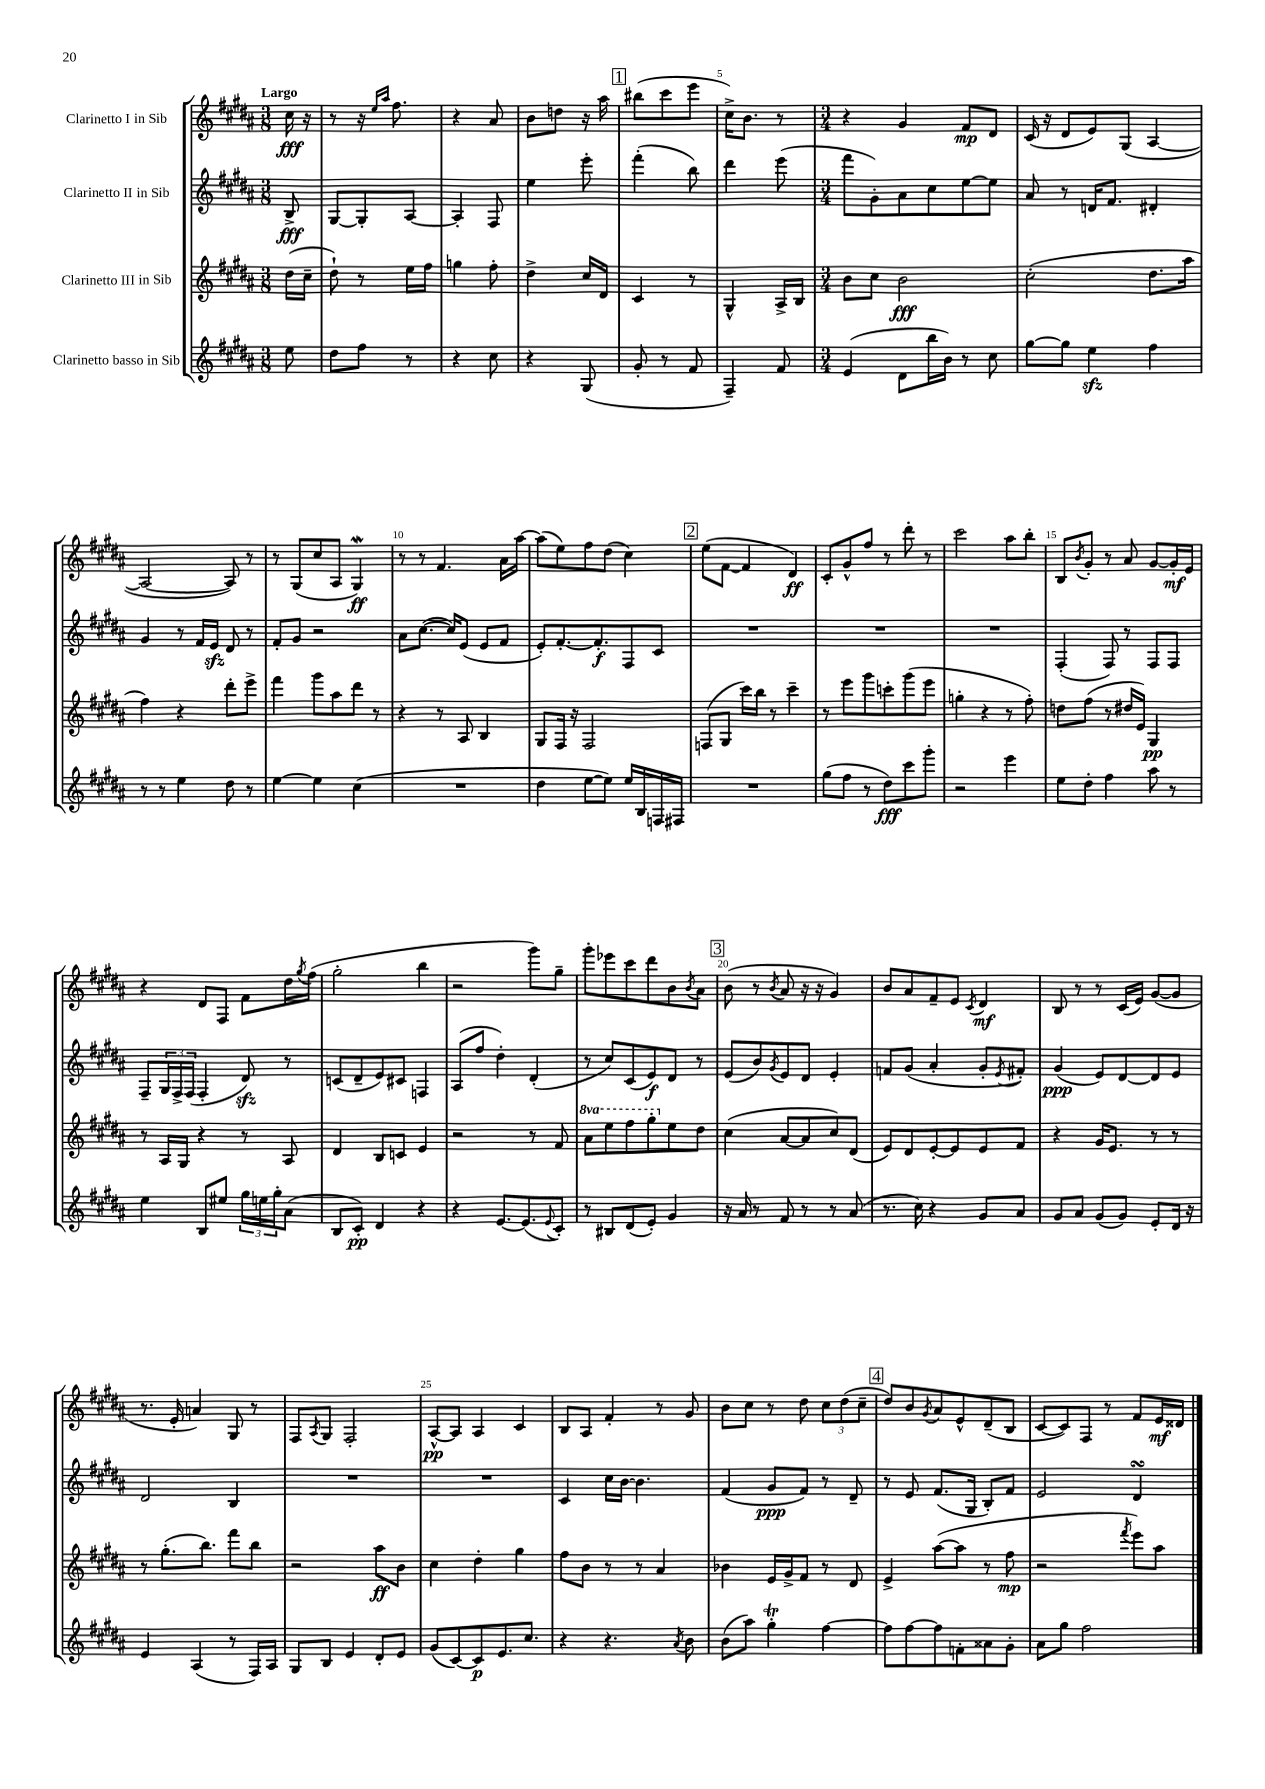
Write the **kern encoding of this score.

**kern	**kern	**kern	**kern
*staff4	*staff3	*staff2	*staff1
*clefG2	*clefG2	*clefG2	*clefG2
*k[f#c#g#d#a#]	*k[f#c#g#d#a#]	*k[f#c#g#d#a#]	*k[f#c#g#d#a#]
*M3/8	*M3/8	*M3/8	*M3/8
8ee	(16dd#	8B^	16cc#
.	16cc#~	.	16r
=	=	=	=
8dd#	8dd#`)	[8G#	8r
8ff#	8r	8G#']	16r
.	.	.	16qqee
.	.	.	16qqaa#
.	.	.	8.ff#
8r	16ee	[8A#	.
.	16ff#	.	.
=	=	=	=
4r	4gg	4A#']	4r
8cc#	8ff#'	8F#	8a#
=	=	=	=
4r	4dd#^	4ee	8b
.	.	.	8dd
(8G#	16cc#	8eee'	16r
.	16d#	.	16aa#
=	=	=	=
8g#'	4c#	(4fff#'	(8bb#
8r	.	.	8ccc#
8f#	8r	8bb)	8eee
=	=	=	=
4F#~)	4G#^^	4ddd#	16cc#^)
.	.	.	8.b
8f#	16A#^	(8eee	8r
.	16B	.	.
=	=	=	=
*M3/4	*M3/4	*M3/4	*M3/4
(4e	8b	8fff#	4r
.	8cc#	8g#')	.
8d#	2b	8a#	4g#
16bb	.	8cc#	.
16b)	.	.	.
8r	.	[8ee	8f#
8cc#	.	8ee]	8d#
=	=	=	=
[8gg#	(2cc#'	8a#	(16c#
.	.	.	16r
8gg#]	.	8r	8d#
4ee	.	16d	8e)
.	.	8.f#	.
.	.	.	(8G#
4ff#	8.dd#	4d#'	[4A#
.	16aa#	.	.
=	=	=	=
8r	4ff#)	4g#	2A#_
8r	.	.	.
4ee	4r	8r	.
.	.	16f#	.
.	.	16e	.
8dd#	8ddd#'	8d#	8A#])
8r	8eee^	8r	8r
=	=	=	=
[4ee	4fff#	8f#'	8r
.	.	8g#	(8G#
4ee]	8ggg#	2r	8cc#
.	8aa#	.	8A#
(4cc#	8ddd#	.	4G#)
.	8r	.	.
=	=	=	=
2.r	4r	8a#	8r
.	.	([8.cc#	8r
.	8r	.	4.f#
.	.	16cc#])	.
.	8A#	(8e	.
.	4B	8e	.
.	.	8f#	16a#
.	.	.	[16aa#
=	=	=	=
4dd#	8G#	8e')	(8aa#]
.	16F#	[8.f#'	8ee)
.	16r	.	.
[8ee	2F#	.	8ff#
.	.	8.f#']	.
8ee])	.	.	(8dd#
16ee	.	8F#	4cc#)
16B	.	.	.
16F	.	8c#	.
16F#	.	.	.
=	=	=	=
2.r	(8F	2.r	(8ee
.	8G#	.	[8f#
.	16ccc#)	.	4f#]
.	16bb	.	.
.	8r	.	.
.	4ccc#~	.	4d#)
=	=	=	=
(8gg#	8r	2.r	8c#'
8ff#	8eee	.	8g#^^
8r	8ggg#	.	8ff#
8dd#)	8ccc'	.	8r
8ccc#	(8ggg#	.	8ddd#'
8ggg#'	8eee	.	8r
=	=	=	=
2r	4gg'	2.r	2ccc#
.	4r	.	.
4eee	8r	.	8aa#
.	8ff#')	.	8bb'
=	=	=	=
8ee	8dd	(4F#'	8B
.	.	.	8qb
8dd#'	(8ff#	.	8g#'
4ff#	8r	8F#)	8r
.	16dd#	8r	8a#
.	16e)	.	.
8aa#	4G#	8F#	[8g#
8r	.	8F#	16g#']
.	.	.	16e
=	=	=	=
4ee	8r	8F#~	4r
.	16A#	24G#	.
.	.	24F#^	.
.	16G#	.	.
.	.	(24F#	.
8B	4r	4F#'	8d#
8ee#	.	.	8F#
24gg#	8r	8d#)	8f#
24ee	.	.	.
24gg#'	.	.	.
(8a#	8A#	8r	16dd#
.	.	.	8qgg#
.	.	.	(16ff#
=	=	=	=
8B	4d#	(8c	2gg#'
8c#')	.	8d#~	.
4d#	8B	8e)	.
.	8c	8c#	.
4r	4e	4F	4bb
=	=	=	=
4r	2r	(8A#	2r
.	.	8ff#	.
[8.e	.	4dd#')	.
(8.e]	.	.	.
.	8r	(4d#'	8ggg#)
8qqe	.	.	.
8c#')	8f#	.	8gg#~
=	=	=	=
8r	8aa#	8r	8ggg#'
8B#	8eee	8cc#)	8eee-
(8d#	8fff#	(8c#	8ccc#
8e')	8ggg#'	8e)	8ddd#
4g#	8ee	8d#	8b
.	.	.	8qb
.	8dd#	8r	8a#
=	=	=	=
16r	(4cc#	(8e	(8b
16a#	.	.	.
8r	.	8b)	8r
.	.	8qg#	8qb
8f#	[8a#	8e	8a#
8r	8a#]	8d#	16r
.	.	.	16r
8r	8cc#)	4e'	4g#)
(8a#	(8d#	.	.
=	=	=	=
8.r	8e)	8f	8b
.	8d#	(8g#	8a#
16cc#)	.	.	.
4r	[8e'	4a#'	8f#~
.	8e]	.	8e
.	.	.	8qc#
8g#	8e	8g#'	4d#
.	.	8qe	.
8a#	8f#	8f#')	.
=	=	=	=
8g#	4r	(4g#	8B
8a#	.	.	8r
(8g#	16g#	8e)	8r
.	8.e	.	.
8g#)	.	[8d#	(16c#
.	.	.	16e)
8e'	8r	8d#]	([8g#
16d#	8r	8e	8g#]
16r	.	.	.
=	=	=	=
4e	8r	2d#	8.r
.	(8.gg#'	.	.
.	.	.	16e'
(4A#	.	.	4a)
.	8.bb)	.	.
8r	8fff#	4B	8G#
16F#)	8bb	.	8r
16A#	.	.	.
=	=	=	=
8G#	2r	2.r	8F#
.	.	.	8qA#
8B	.	.	8G#
4e	.	.	2F#'
8d#'	8aa#	.	.
8e	8b	.	.
=	=	=	=
(8g#	4cc#	2.r	[8A#^^
[8c#)	.	.	8A#]
8c#]	4dd#'	.	4A#
8.e	.	.	.
.	4gg#	.	4c#
8.cc#	.	.	.
=	=	=	=
4r	8ff#	4c#	8B
.	8b	.	8A#
4.r	8r	16cc#	4f#'
.	.	[16b	.
.	8r	4.b]	.
.	4a#	.	8r
8qa#	.	.	.
8b	.	.	8g#
=	=	=	=
(8b	4b-	(4f#	8b
8aa#)	.	.	8cc#
4gg#'	16e	8g#	8r
.	16g#^	.	.
.	8f#	8f#)	8dd#
[4ff#	8r	8r	12cc#
.	.	.	(12dd#
.	8d#	8d#~	.
.	.	.	12cc#~
=	=	=	=
8ff#]	4e^	8r	8dd#)
[8ff#	.	8e	8b
.	.	.	8qg#
8ff#]	([8aa#	(8.f#	8a#
8f'	8aa#]	.	8e^^
.	.	16G#	.
8a##	8r	8B')	(8d#~
8g#'	8ff#	8f#	8B
=	=	=	=
8a#	2r	2e	[8c#
8gg#	.	.	8c#])
2ff#	.	.	8F#
.	.	.	8r
.	8qfff#	.	.
.	8eee)	4d#	8f#
.	8aa#	.	16e
.	.	.	16d##
==	==	==	==
*-	*-	*-	*-
